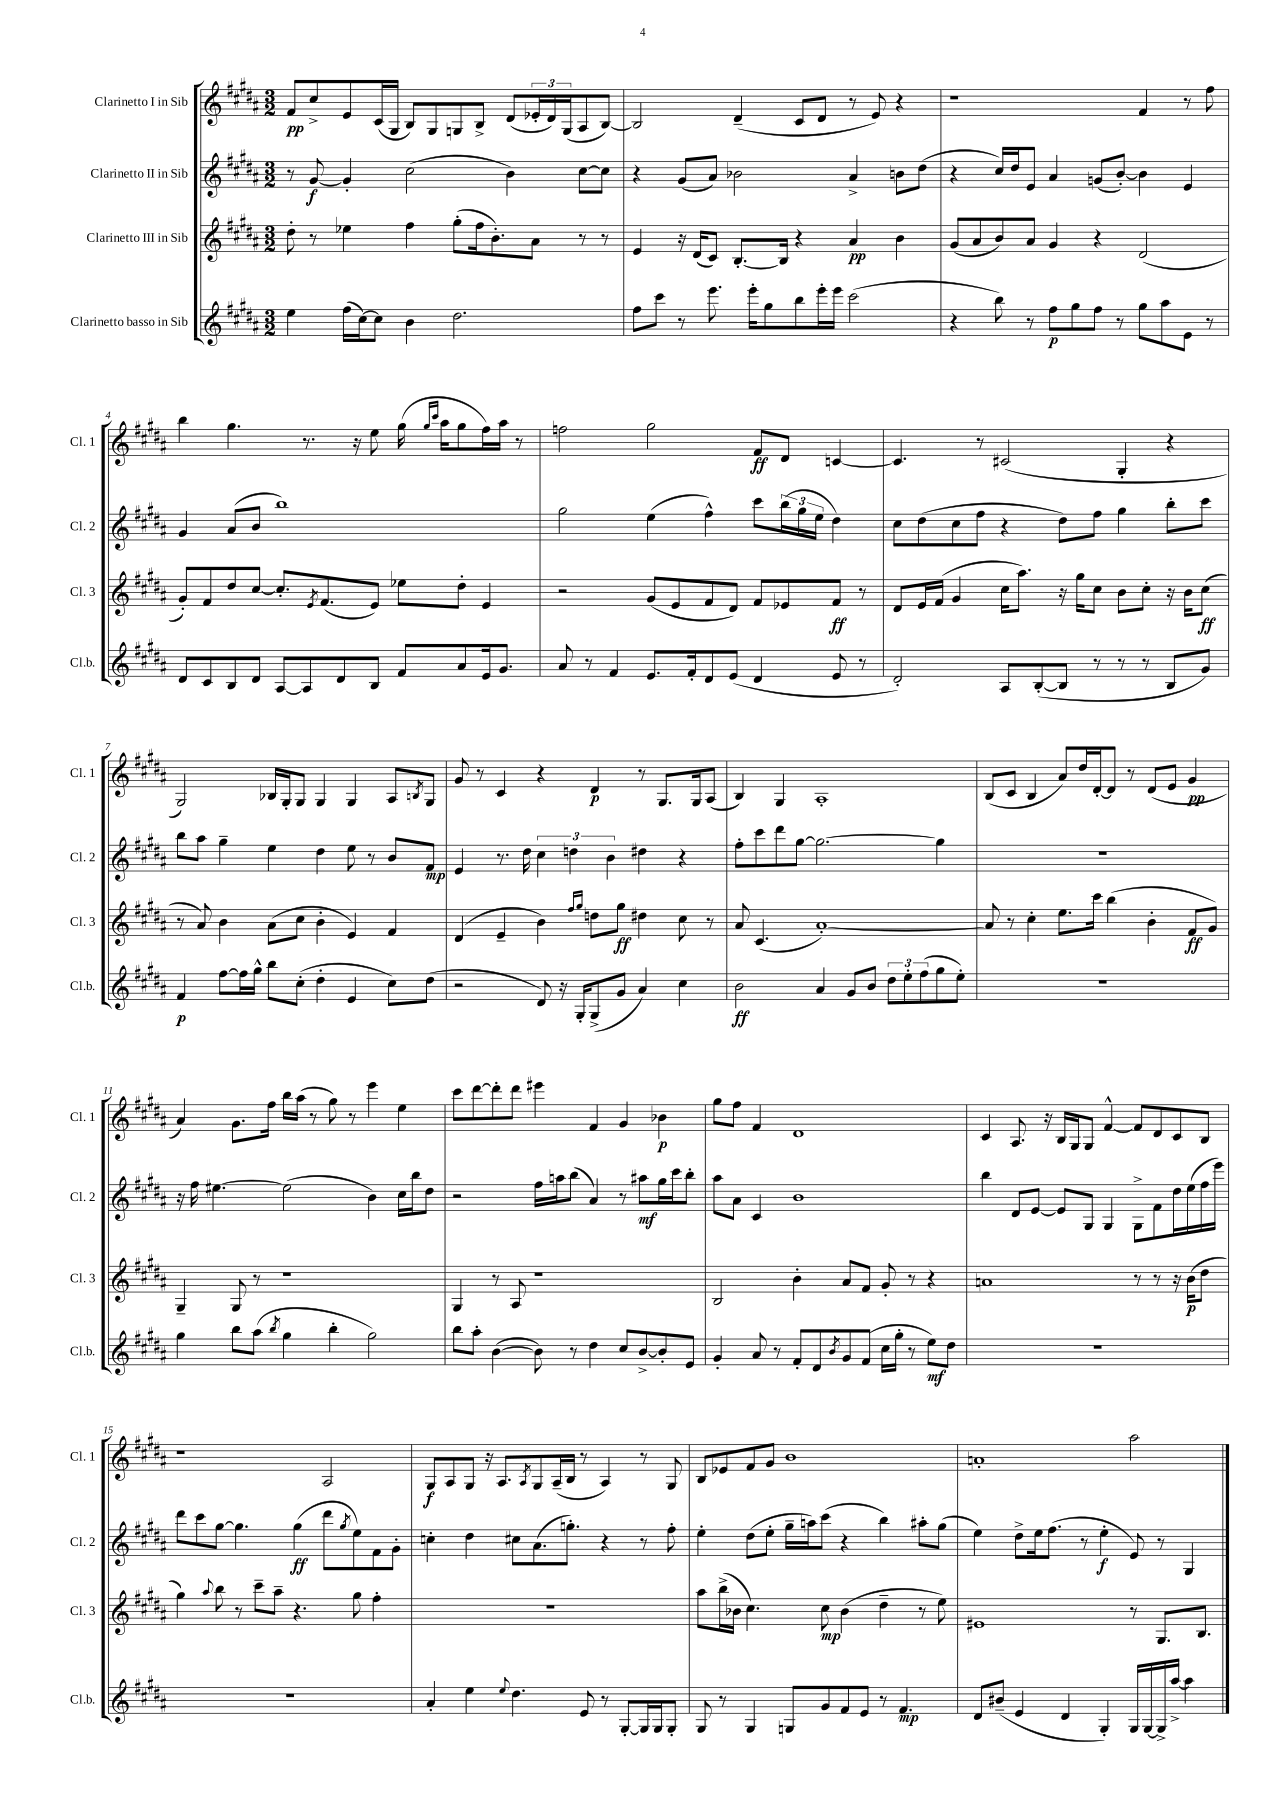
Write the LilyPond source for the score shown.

<<
\new StaffGroup <<
\new Staff = "s0" \with { instrumentName = "Clarinetto I in Sib" shortInstrumentName = "Cl. 1" } {
    \clef treble \key b \major \numericTimeSignature \time 3/2
    fis'8\pp cis''8-> e'8 cis'16( gis16 b8) gis8 g8 b8-> dis'8( \tuplet 3/2 { ees'16-. dis'16) g16( } ais8 b8~) |
    b2 dis'4--( cis'8 dis'8 r8 e'8) r4 |
    r1 fis'4 r8 fis''8 |
    b''4 gis''4. r8. r16 e''8 gis''16( \grace { gis''16 cis'''16 } ais''16 gis''8 fis''16) ais''16 r8 |
    f''2 gis''2 fis'8\ff dis'8 c'4~ |
    c'4. r8 cis'2( gis4-. r4 |
    gis2) bes16 gis16-. gis8 gis4 gis4 ais8 \acciaccatura { b8 } gis8 |
    gis'8 r8 cis'4 r4 dis'4\p r8 gis8. gis16 ais8( |
    b4) gis4 ais1-. |
    b8( cis'8 b4 ais'8) dis''16 dis'16~-. dis'8 r8 dis'8( e'8 gis'4\pp |
    ais'4) gis'8. fis''16 b''16 ais''16( r8 gis''8) r8 e'''4 e''4 |
    cis'''8 dis'''8~ dis'''8-. dis'''8 eis'''4 fis'4 gis'4 bes'4\p |
    gis''8 fis''8 fis'4 dis'1 |
    cis'4 ais8. r16 b16 gis16 gis8 fis'4~-^ fis'8 dis'8 cis'8 b8 |
    r1 ais2 |
    gis8\f ais8 gis8 r16 ais8. \acciaccatura { ais8 } gis8 ais16--( b16 r8 ais4) r8 gis8 |
    b8 ees'8 fis'8 gis'8 b'1 |
    a'1-. ais''2 \bar "|." |
}
\new Staff = "s1" \with { instrumentName = "Clarinetto II in Sib" shortInstrumentName = "Cl. 2" } {
    \clef treble \key b \major \numericTimeSignature \time 3/2
    r8 gis'8~\f gis'4-. cis''2( b'4) cis''8~ cis''8 |
    r4 gis'8( ais'8) bes'2 ais'4-> b'8 dis''8( |
    r4 cis''16) dis''16 e'8 ais'4 g'8( b'8~-.) b'4 e'4 |
    gis'4 ais'8( b'8 b''1) |
    gis''2 e''4( fis''4-^) cis'''8 \tuplet 3/2 { b''16( gis''16 e''16 } dis''4) |
    cis''8 dis''8( cis''8 fis''8 r4 dis''8) fis''8 gis''4 b''8-. cis'''8 |
    b''8 ais''8 gis''4-- e''4 dis''4 e''8 r8 b'8 fis'8\mp |
    e'4 r8. dis''16 \tuplet 3/2 { cis''4 d''4 b'4 } dis''4 r4 |
    fis''8-. cis'''8 dis'''8 gis''8~ gis''2.~ gis''4 |
    R1. |
    r16 fis''16 eis''4.~ eis''2( b'4) cis''16 b''16 dis''8 |
    r2 fis''16 a''16 b''8( ais'4) r8 ais''8\mf gis''16 cis'''16 b''8-. |
    ais''8 ais'8 cis'4 b'1 |
    b''4 dis'8 e'8~ e'8 gis8 gis4 gis8-> fis'8 dis''16 e''16( fis''16 e'''16) |
    dis'''8 cis'''8 gis''8~ gis''4. gis''4\ff( dis'''8 \acciaccatura { gis''8 } e''8) fis'8 gis'8-. |
    c''4-. dis''4 cis''8 ais'8.( g''8.-.) r4 r8 fis''8-. |
    e''4-. dis''8( e''8-. gis''16-- a''16) cis'''8( r4 b''4) ais''8-. gis''8( |
    e''4) dis''8-> e''16 fis''8.( r8 e''4-.\f e'8) r8 gis4 \bar "|." |
}
\new Staff = "s2" \with { instrumentName = "Clarinetto III in Sib" shortInstrumentName = "Cl. 3" } {
    \clef treble \key b \major \numericTimeSignature \time 3/2
    dis''8-. r8 ees''4 fis''4 gis''8-.( fis''16 b'8.-.) ais'8 r8 r8 |
    e'4 r16 dis'16( cis'8) b8.~-. b16 r4 ais'4\pp b'4 |
    gis'8( ais'8 b'8) ais'8 gis'4 r4 dis'2( |
    gis'8-.) fis'8 dis''8 cis''8~ cis''8.-. \acciaccatura { e'8 } fis'8.( e'8) ees''8 dis''8-. e'4 |
    r2 gis'8( e'8 fis'8 dis'8) fis'8 ees'8 fis'8\ff r8 |
    dis'8 e'16 fis'16( gis'4 cis''16 ais''8.) r16 gis''16 cis''8 b'8 cis''8-. r16 b'16 cis''8\ff( |
    r8 ais'8) b'4 ais'8( cis''8 b'4-. e'4) fis'4 |
    dis'4( e'4-- b'4) \grace { fis''16 gis''16 } d''8 gis''8\ff dis''4 cis''8 r8 |
    ais'8 cis'4.( ais'1~-.) |
    ais'8 r8 cis''4-. e''8. cis'''16 b''4( b'4-. fis'8\ff gis'8) |
    gis4-- gis8 r8 r1 |
    gis4 r8 ais8 r1 |
    b2 b'4-. ais'8 fis'8 gis'8-. r8 r4 |
    a'1 r8 r8 r16 b'16\p( dis''8 |
    gis''4) \appoggiatura { ais''8 } b''8 r8 cis'''8-- ais''8-- r4. gis''8 fis''4-. |
    R1. |
    ais''8 b''16->( bes'16 cis''4.) cis''8\mp bes'4( dis''4-- r8 e''8) |
    eis'1 r8 gis8. b8. \bar "|." |
}
\new Staff = "s3" \with { instrumentName = "Clarinetto basso in Sib" shortInstrumentName = "Cl.b." } {
    \clef treble \key b \major \numericTimeSignature \time 3/2
    e''4 fis''16( cis''16~) cis''8 b'4 dis''2. |
    fis''8 cis'''8 r8 e'''8. e'''16-. gis''8 b''8 e'''16-. e'''16 cis'''2( |
    r4 b''8) r8 fis''8\p gis''8 fis''8 r8 gis''8 ais''8 e'8 r8 |
    dis'8 cis'8 b8 dis'8 ais8~ ais8 dis'8 b8 fis'8 ais'8 e'16 gis'8. |
    ais'8 r8 fis'4 e'8. fis'16-. dis'8 e'8( dis'4 e'8 r8 |
    dis'2-.) ais8 b8~-.( b8 r8 r8 r8 b8 gis'8) |
    fis'4\p fis''8~ fis''16 gis''16-^ b''8 cis''8-.( dis''4-. e'4 cis''8) dis''8( |
    r2 dis'8) r16 gis16-. gis8->( gis'8 ais'4) cis''4 |
    b'2\ff ais'4 gis'8 b'8 \tuplet 3/2 { dis''8 e''8-. fis''8( } gis''8 e''8-.) |
    R1. |
    gis''4 b''8 ais''8( \acciaccatura { b''8 } gis''4 b''4-. gis''2) |
    b''8 ais''8-. b'4~( b'8) r8 dis''4 cis''8 b'8~-> b'8-. e'8 |
    gis'4-. ais'8 r8 fis'8-. dis'8 \acciaccatura { b'8 } gis'8 fis'8( cis''16 gis''16-. r8 e''8\mf) dis''8 |
    R1. |
    R1. |
    ais'4-. e''4 \appoggiatura { e''8 } dis''4. e'8 r8 gis8~-. gis16 gis16 gis8-. |
    gis8 r8 gis4 g8 gis'8 fis'8 e'8 r8 fis'4.\mp |
    dis'8 bis'8--( e'4 dis'4 gis4-.) gis16 gis16~ gis16-> ais''16~-> ais''4 \bar "|." |
}
>>
>>
